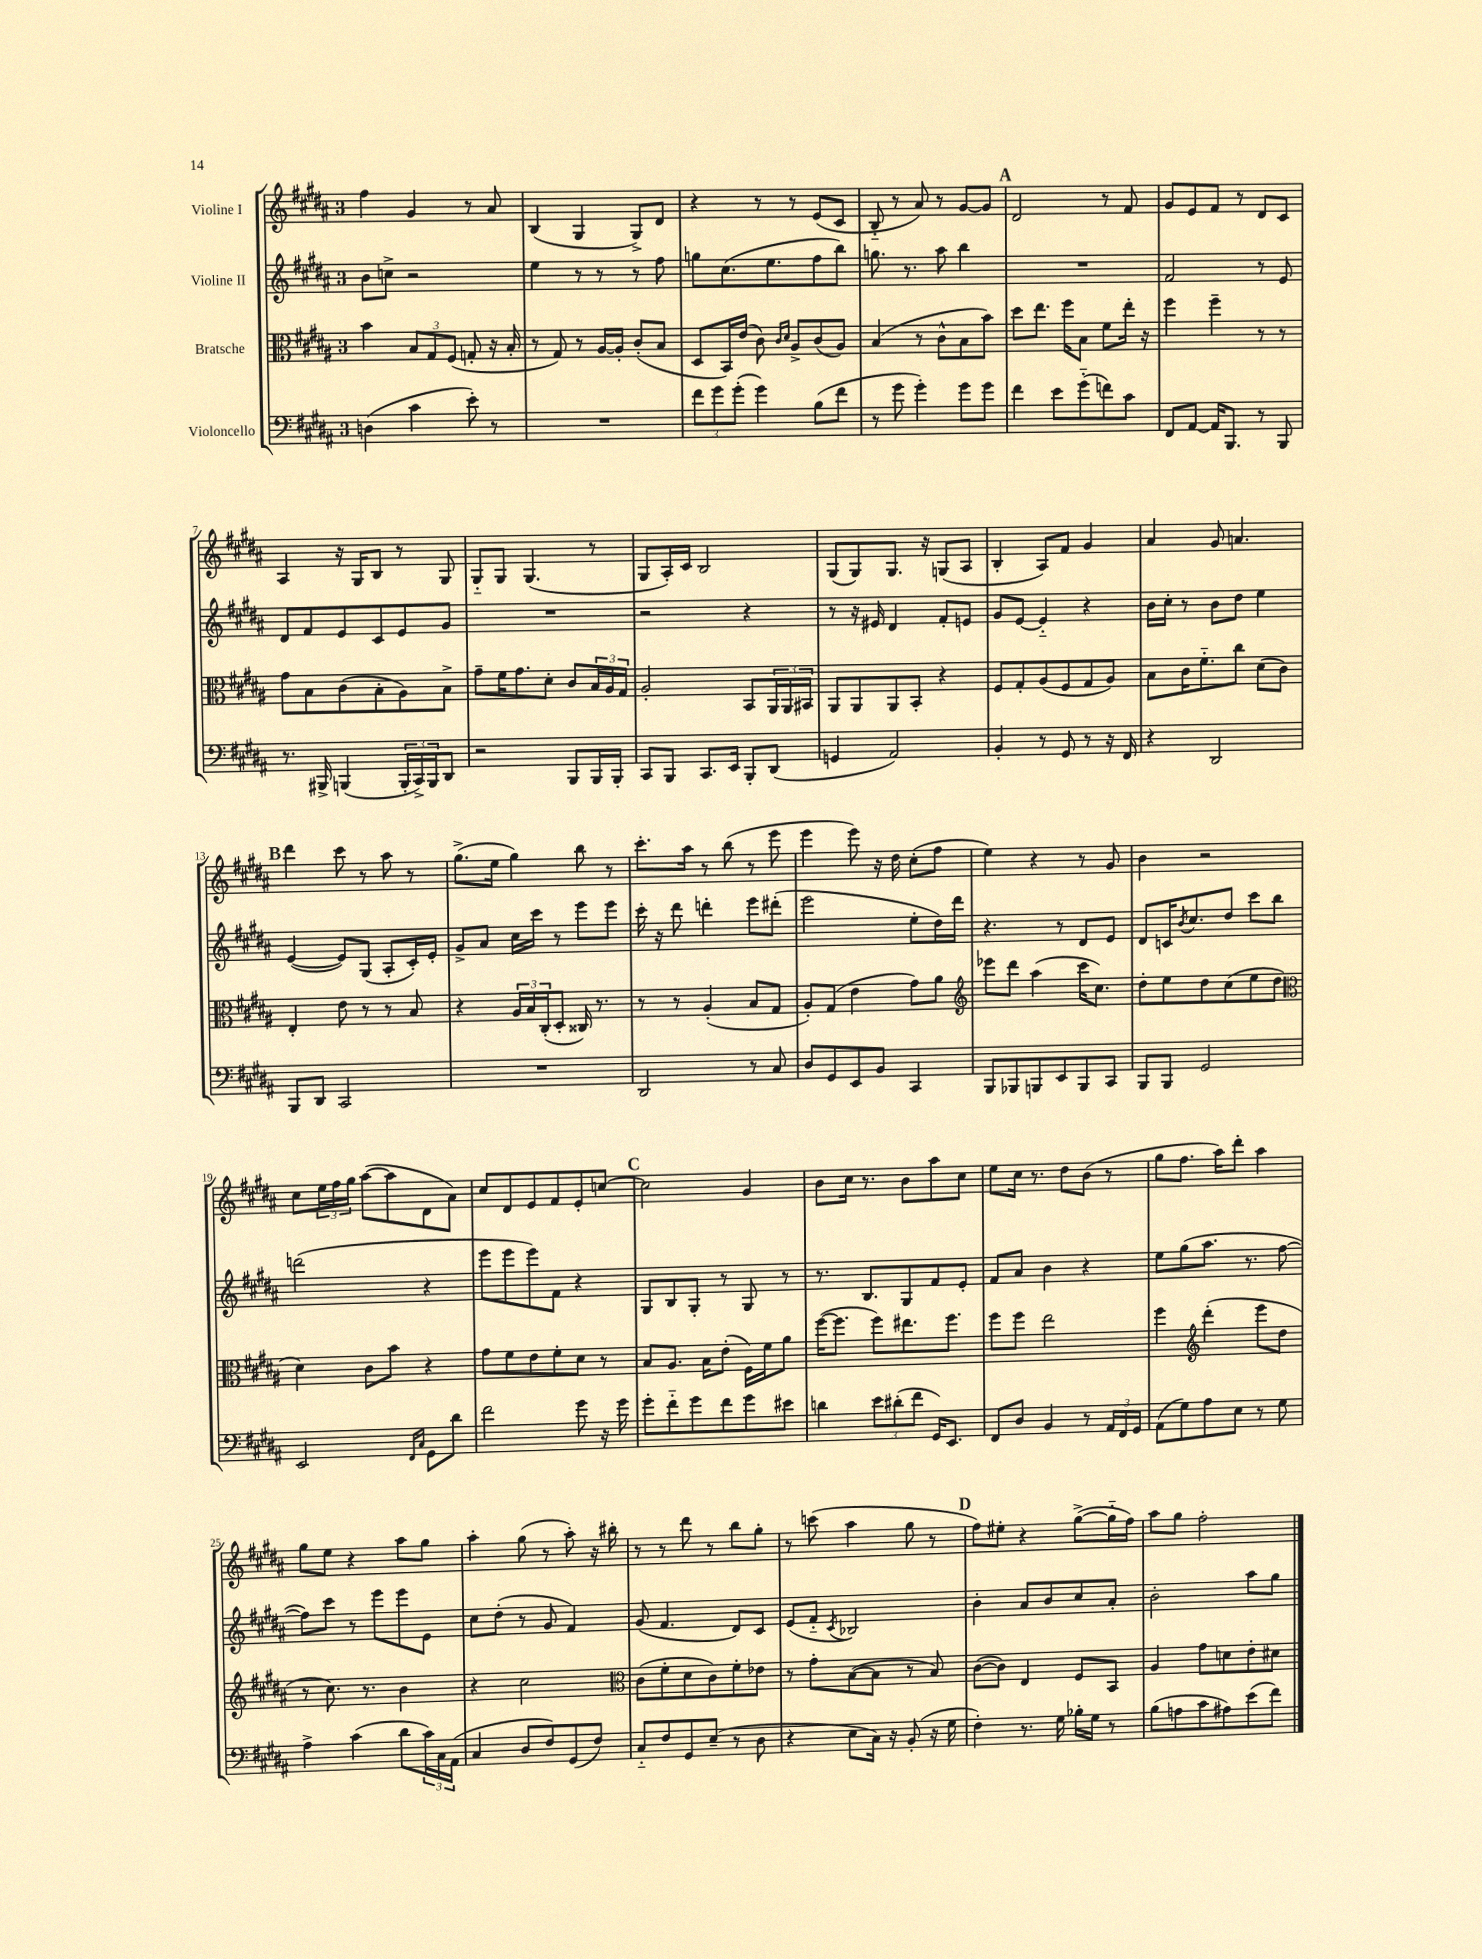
<<
\new StaffGroup <<
\new Staff = "s0" \with { instrumentName = "Violine I" } {
    \clef treble \key b \major \once \override Staff.TimeSignature.style = #'single-digit \time 3/4
    fis''4 gis'4 r8 ais'8 |
    b4( gis4 gis8->) dis'8 |
    r4 r8 r8 e'8( cis'8 |
    b8-_ r8 ais'8) r8 gis'8~ gis'8 |
    \mark \markup { \bold "A" } dis'2 r8 fis'8 |
    gis'8 e'8 fis'8 r8 dis'8 cis'8 |
    ais4 r16 gis16 b8 r8 gis8 |
    gis8-_ gis8 gis4.( r8 |
    gis8 ais16-.) cis'16 b2 |
    gis8( gis8) gis8. r16 g8( ais8 |
    b4-. ais8) fis'8 gis'4 |
    ais'4 gis'8 a'4. |
    \mark \markup { \bold "B" } dis'''4 cis'''8 r8 ais''8 r8 |
    gis''8.->( e''16 gis''4) b''8 r8 |
    cis'''8.-. ais''16 r8 b''8( r8 e'''8 |
    e'''4 e'''8) r16 dis''16 cis''8-.( fis''8 |
    e''4) r4 r8 gis'8 |
    b'4 r2 |
    cis''8 \tuplet 3/2 { e''16 fis''16 gis''16 } ais''8~( ais''8 dis'8 ais'8) |
    cis''8 dis'8 e'8 fis'8 e'8-. c''8~ |
    \mark \markup { \bold "C" } c''2 gis'4 |
    b'8 cis''16 r8. b'8 ais''8 cis''8 |
    e''8 cis''16 r8. dis''8 b'8( r8 |
    gis''8 fis''8. ais''16) dis'''8-. ais''4 |
    gis''8 e''8 r4 ais''8 gis''8 |
    ais''4-. gis''8( r8 ais''8-.) r16 bis''16-. |
    r8 r8 dis'''8 r8 b''8 gis''8-. |
    r8 c'''8( ais''4 gis''8 r8 |
    \mark \markup { \bold "D" } fis''8) eis''8-. r4 gis''8~->( gis''16-_ fis''16) |
    ais''8 gis''8 fis''2-. \bar "|." |
}
\new Staff = "s1" \with { instrumentName = "Violine II" } {
    \clef treble \key b \major \once \override Staff.TimeSignature.style = #'single-digit \time 3/4
    b'8 c''8-> r2 |
    e''4 r8 r8 r8 fis''8 |
    g''8 cis''8.( e''8. fis''8 b''8) |
    g''8. r8. ais''8 b''4 |
    \mark \markup { \bold "A" } R2. |
    fis'2 r8 e'8 |
    dis'8 fis'8 e'8 cis'8 e'8 gis'8 |
    R2. |
    r2 r4 |
    r8 r16 eis'16 dis'4 fis'8-. e'8 |
    gis'8 e'8~ e'4-_ r4 |
    b'16 cis''16-. r8 b'8 dis''8 e''4 |
    \mark \markup { \bold "B" } e'4~( e'8) gis8( ais8-. cis'16-.) e'16-. |
    gis'8-> ais'8 cis''16 cis'''16 r8 e'''8 e'''8 |
    cis'''16-. r16 dis'''8 d'''4-. e'''8 dis'''8-.( |
    e'''2 e''8-. dis''16) dis'''16 |
    r4. r8 dis'8 e'8 |
    dis'8 c'16 \acciaccatura { b'8 } cis''8. dis''8 cis'''8 b''8 |
    d'''2( r4 |
    e'''8 e'''8 e'''8) fis'8 r4 |
    \mark \markup { \bold "C" } gis8 b8 gis8-. r8 gis8 r8 |
    r8. b8. gis8 fis'8 e'8-. |
    fis'8 ais'8 b'4 r4 |
    e''8 gis''8( ais''8. r8. fis''8~ |
    fis''8) cis'''8 r8 e'''8 e'''8 e'8 |
    cis''8 dis''8-.( r8 gis'8 fis'4) |
    gis'8( fis'4. dis'8) cis'8 |
    e'8( fis'8-_ \acciaccatura { cis'8 } bes2) |
    \mark \markup { \bold "D" } b'4-. ais'8 b'8 cis''8 ais'8-. |
    b'2-. ais''8 gis''8 \bar "|." |
}
\new Staff = "s2" \with { instrumentName = "Bratsche" } {
    \clef alto \key b \major \once \override Staff.TimeSignature.style = #'single-digit \time 3/4
    b'4 \tuplet 3/2 { b8 gis8 fis8( } g8-. r16 b16-. |
    r8 gis8) r8 ais16~ ais16-. cis'8-.( b8 |
    dis8 b,16) e'16( cis'8) \grace { cis'16 dis'16 } ais8-> cis'8( ais8) |
    b4( r8 cis'8-^ b8 b'8) |
    \mark \markup { \bold "A" } dis''8 e''8. fis''16 b8 fis'8 e''16-. r16 |
    fis''4 fis''4-- r8 r8 |
    gis'8 b8 cis'8( b8-. ais8) b8-> |
    gis'8-- fis'16 gis'8. dis'8-. cis'8 \tuplet 3/2 { b16 ais16 gis16 } |
    ais2-. b,8 \tuplet 3/2 { ais,16 ais,16 bis,16 } |
    ais,8 ais,8 ais,8 b,8-. r4 |
    fis8 gis8-. ais8( fis8 gis8 ais8) |
    b8 cis'16 fis'8.-_ cis''8 dis'8( cis'8) |
    \mark \markup { \bold "B" } e4-. e'8 r8 r8 b8 |
    r4 \tuplet 3/2 { ais16 b16 cis16-.( } dis8-. cisis16) r8. |
    r8 r8 ais4-.( b8 gis8 |
    ais8-.) gis8( e'4 gis'8) ais'8 |
    \clef treble ees'''8 dis'''8 ais''4( cis'''16 cis''8.) |
    dis''8-. e''8 dis''8 cis''8( e''8 dis''8 |
    \clef alto dis'4) cis'8 b'8 r4 |
    gis'8 fis'8 e'8 fis'8-. dis'8 r8 |
    \mark \markup { \bold "C" } b8 ais8. b16 e'8-.( fis16) fis'16 ais'8 |
    fis''16~( fis''8. fis''8) eis''8. fis''8. |
    fis''8 fis''8 e''2 |
    fis''4 \clef treble dis'''4-.( e'''8 dis''8 |
    r8 cis''8.) r8. b'4 |
    r4 cis''2 |
    \clef alto cis'8( fis'8-. dis'8 cis'8) fis'8-. ees'8 |
    r8 gis'8-. b8~( b8 r8 b8) |
    \mark \markup { \bold "D" } cis'8~( cis'8) e4 fis8 b,8 |
    ais4 gis'8 d'8 e'8-. dis'8 \bar "|." |
}
\new Staff = "s3" \with { instrumentName = "Violoncello" } {
    \clef bass \key b \major \once \override Staff.TimeSignature.style = #'single-digit \time 3/4
    d4( cis'4 e'8-.) r8 |
    R2. |
    \tuplet 3/2 { fis'8 gis'8 gis'8-.( } gis'4) b8( fis'8 |
    r8 gis'8 gis'4-.) gis'8 gis'8 |
    \mark \markup { \bold "A" } fis'4 e'8 gis'8-_( f'8) cis'8 |
    fis,8 ais,8~ ais,16 b,,8. r8 b,,8 |
    r8. bis,,16-> b,,4( \tuplet 3/2 { b,,16-. cis,16->) b,,16 } dis,8 |
    r2 b,,8 b,,16 b,,16-. |
    cis,8 b,,8 cis,8. e,16 b,,8-. dis,8( |
    g,4 ais,2) |
    b,4-. r8 gis,8 r8 r16 fis,16 |
    r4 dis,2 |
    \mark \markup { \bold "B" } b,,8 dis,8 cis,2 |
    R2. |
    dis,2 r8 cis8 |
    dis8 gis,8 e,8 b,8 cis,4 |
    b,,8 bes,,8 b,,8 e,8 b,,8 cis,8 |
    b,,8 b,,8 gis,2 |
    e,2 \grace { fis,16 cis16 } gis,8 dis'8 |
    fis'2 gis'8 r16 gis'16 |
    \mark \markup { \bold "C" } gis'8-. fis'8-_ gis'8 fis'8 gis'8 eis'8 |
    d'4 \tuplet 3/2 { e'8 dis'8-.( fis'8 } gis,16) e,8. |
    fis,8 dis8 b,4 r8 \tuplet 3/2 { ais,16 fis,16 gis,16 } |
    ais,8( gis8) ais8 e8 r8 gis8 |
    ais4-> cis'4( dis'8 \tuplet 3/2 { cis'16) cis16 ais,16( } |
    cis4 dis8 fis8) gis,8( fis8) |
    cis8-_ fis8 gis,8 e8--( r8 dis8 |
    r4 e8 cis16) r16 b,8-.( r16 gis16 |
    \mark \markup { \bold "D" } fis4-.) r8. gis16 bes16-. gis16 r8 |
    b8( a8 cis'8 ais8) e'8( fis'8) \bar "|." |
}
>>
>>
